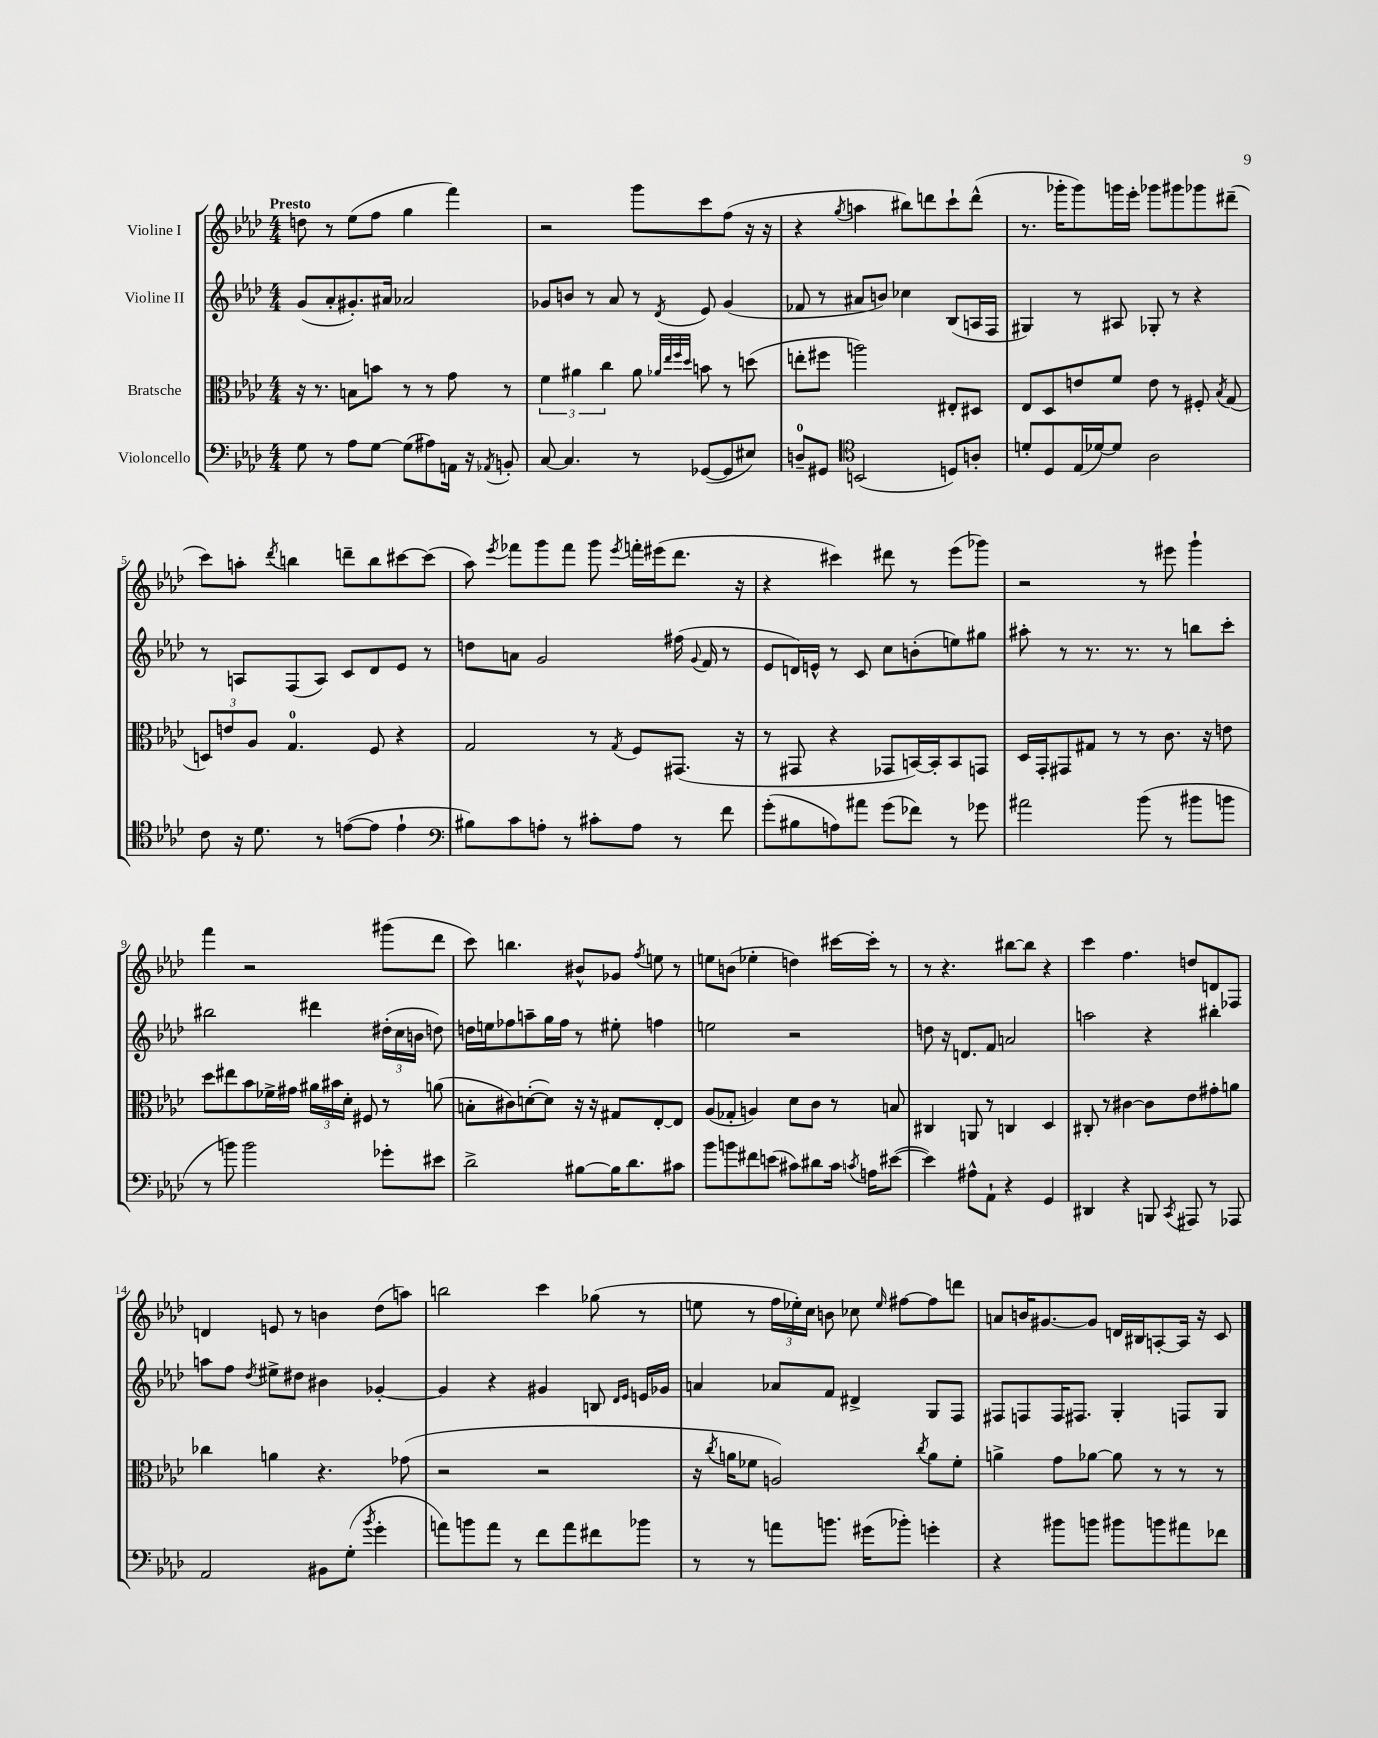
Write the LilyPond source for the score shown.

<<
\new StaffGroup <<
\new Staff = "s0" \with { instrumentName = "Violine I" } {
    \clef treble \key aes \major \numericTimeSignature \time 4/4 \tempo "Presto"
    \autoBeamOff d''8 r8 ees''8[( f''8] g''4 f'''4) |
    r2 g'''8[ c'''8 f''8]( r16 r16 |
    r4 \acciaccatura { g''8 } a''4 bis''8[) d'''8 c'''8-! d'''8]-^( |
    r8. ges'''16[-. ges'''8) g'''16 ees'''16]-. ges'''8[ gis'''8 ges'''8 dis'''8]--( |
    c'''8[) a''8]-. \acciaccatura { des'''8 } b''4 d'''8[-- b''8 cis'''8~ cis'''8]( |
    aes''8) \acciaccatura { ees'''8 } fes'''8[ g'''8 fes'''8] g'''8 \acciaccatura { ees'''8 } f'''16[-. eis'''16( des'''8.] r16 |
    r4 cis'''4) dis'''8 r8 ees'''8[( ges'''8]) |
    r2 r8 eis'''8 g'''4-! |
    f'''4 r2 gis'''8[( des'''8] |
    c'''8) b''4. bis'8[-^ ges'8] \acciaccatura { f''8 } e''8 r8 |
    e''8[ b'8]( ees''4-. d''4) cis'''16[~ cis'''16]-. r8 |
    r8 r4. bis''8[~ bis''8] r4 |
    c'''4 f''4. d''8[ d'8 fes8] |
    d'4 e'8 r8 b'4 des''8[( a''8]) |
    b''2 c'''4 ges''8( r8 |
    e''8 r8 \tuplet 3/2 { f''16[ ees''16-.) c''16] } b'8 ces''8 \grace { ees''16 } fis''8[~ fis''8 d'''8] |
    a'8[ b'16 gis'8.~ gis'8] d'16[ bis16 a8~-. a16] r16 c'8 \bar "|." |
}
\new Staff = "s1" \with { instrumentName = "Violine II" } {
    \clef treble \key aes \major \numericTimeSignature \time 4/4
    \autoBeamOff g'8[( aes'8-. gis'8.-.) ais'16] aes'2 |
    ges'8[ b'8] r8 aes'8 r8 \acciaccatura { des'8 } ees'8 ges'4( |
    fes'8 r8 ais'8[ b'8]) ces''4 bes8[( a16 f16] |
    gis4) r8 ais8 ges8-. r8 r4 |
    r8 a8[ f8( a8]) c'8[ des'8 ees'8] r8 |
    d''8[ a'8] g'2 fis''16( \appoggiatura { g'8 } f'16 r8 |
    ees'8[ d'16) e'16]-^ r8 c'8 c''8[ b'8-.( e''8) gis''8] |
    ais''8-. r8 r8. r8. r8 b''8[ c'''8]-. |
    bis''2 dis'''4 \tuplet 3/2 { dis''16[-.( c''16 b'16] } d''8) |
    d''16[ e''16 fes''8 a''8-- g''16 fes''16] r8 eis''8-. f''4 |
    e''2 r2 |
    d''8 r16 d'8.[ f'8] a'2 |
    a''2 r4 bis''4-. |
    a''8[ f''8] \acciaccatura { des''8 } eis''8[-> dis''8] bis'4 ges'4~-. |
    ges'4 r4 gis'4 b8 \grace { des'16[ ees'16] } e'16[ ges'16] |
    a'4 aes'8[ f'8] dis'4-> g8[ f8] |
    fis8[ f8 f16 fis8.] g4-. f8[ g8] \bar "|." |
}
\new Staff = "s2" \with { instrumentName = "Bratsche" } {
    \clef alto \key aes \major \numericTimeSignature \time 4/4
    \autoBeamOff r16 r8. b8[ b'8] r8 r8 g'8 r8 |
    \tuplet 3/2 { f'4 ais'4 c''4 } ais'8 \grace { aes'32[ ees''32 f''32 des''32] } b'8 r8 d''8( |
    e''8[-. fis''8] a''2) eis8[-. dis8] |
    ees8[ des8 e'8 f'8] e'8 r8 fis8-. \acciaccatura { bes8 } g8( |
    \tuplet 3/2 { d8[) e'8 aes8] } g4.-0 f8 r4 |
    g2 r8 \acciaccatura { g8 } f8[ gis,8.]( r16 |
    r8 gis,8 r4 ges,8[ b,16~) b,16-. b,8 g,8] |
    des16[ g,16-. gis,8 gis8] r8 r8 c'8. r16 e'8 |
    des''8[ eis''8 bes'8 fes'16-> gis'16] \tuplet 3/2 { ais'16[ bis'16 des'16]-. } fis8 r8 a'8( |
    b8[-. cis'8) d'8~-.( d'8]) r16 r16 gis8[ ees8~-. ees8] |
    aes8[( ges8]-. a4) des'8[ c'8] r8 b8 |
    cis4 a,8 r8 c4 des4 |
    cis8-. r8 cis'4~ cis'8[ ees'8 gis'8-. a'8] |
    ces''4 a'4 r4. ges'8( |
    r2 r2 |
    r16 \acciaccatura { c''8 } a'16[ fes'8] a2) \acciaccatura { c''8 } a'8[ fes'8]-. |
    a'4-> g'8[ aes'8]~ aes'8 r8 r8 r8 \bar "|." |
}
\new Staff = "s3" \with { instrumentName = "Violoncello" } {
    \clef bass \key aes \major \numericTimeSignature \time 4/4
    \autoBeamOff g8 r8 aes8[ g8]~ g8[( ais8) a,16] r16 \acciaccatura { aes,8 } b,8-. |
    c8~ c4. r8 ges,8[~( ges,8 eis8]) |
    d8[-0-- gis,8] \clef tenor b,2( d8[) a8]-. |
    d'8[-. des8 ees16( des'16~) des'8] aes2 |
    c'8 r16 des'8. r8 e'8[~( e'8] e'4-! |
    \clef bass bis8[) c'8 a8]-. r8 cis'8[-. a8] r8 f'8 |
    g'8[-.( bis8 a8) ais'8] g'8[( fes'8]) r8 ges'8 |
    ais'2 bes'8( r8 bis'8[ b'8] |
    r8 b'8) b'2 ges'8[-. eis'8] |
    des'2-> bis8[~ bis16 des'8. cis'8] |
    bes'8[ b'8 fis'8 e'8]( cis'8[) dis'8 cis'16] \acciaccatura { c'8 } a16[ eis'8]~( |
    eis'4) ais8[-^ aes,8]-! r4 g,4 |
    dis,4 r4 b,,8 \acciaccatura { c,8 } ais,,8 r8 aes,,8 |
    aes,2 bis,8[ g8]-.( \acciaccatura { bes'8 } g'4-. |
    a'8[) b'8 a'8] r8 f'8[ a'8 fis'8 bes'8] |
    r8 r8 a'8[ b'8.] gis'16[( bes'8]-.) g'4-. |
    r4 bis'8[ b'8] bis'8[ b'8 ais'8 fes'8] \bar "|." |
}
>>
>>
